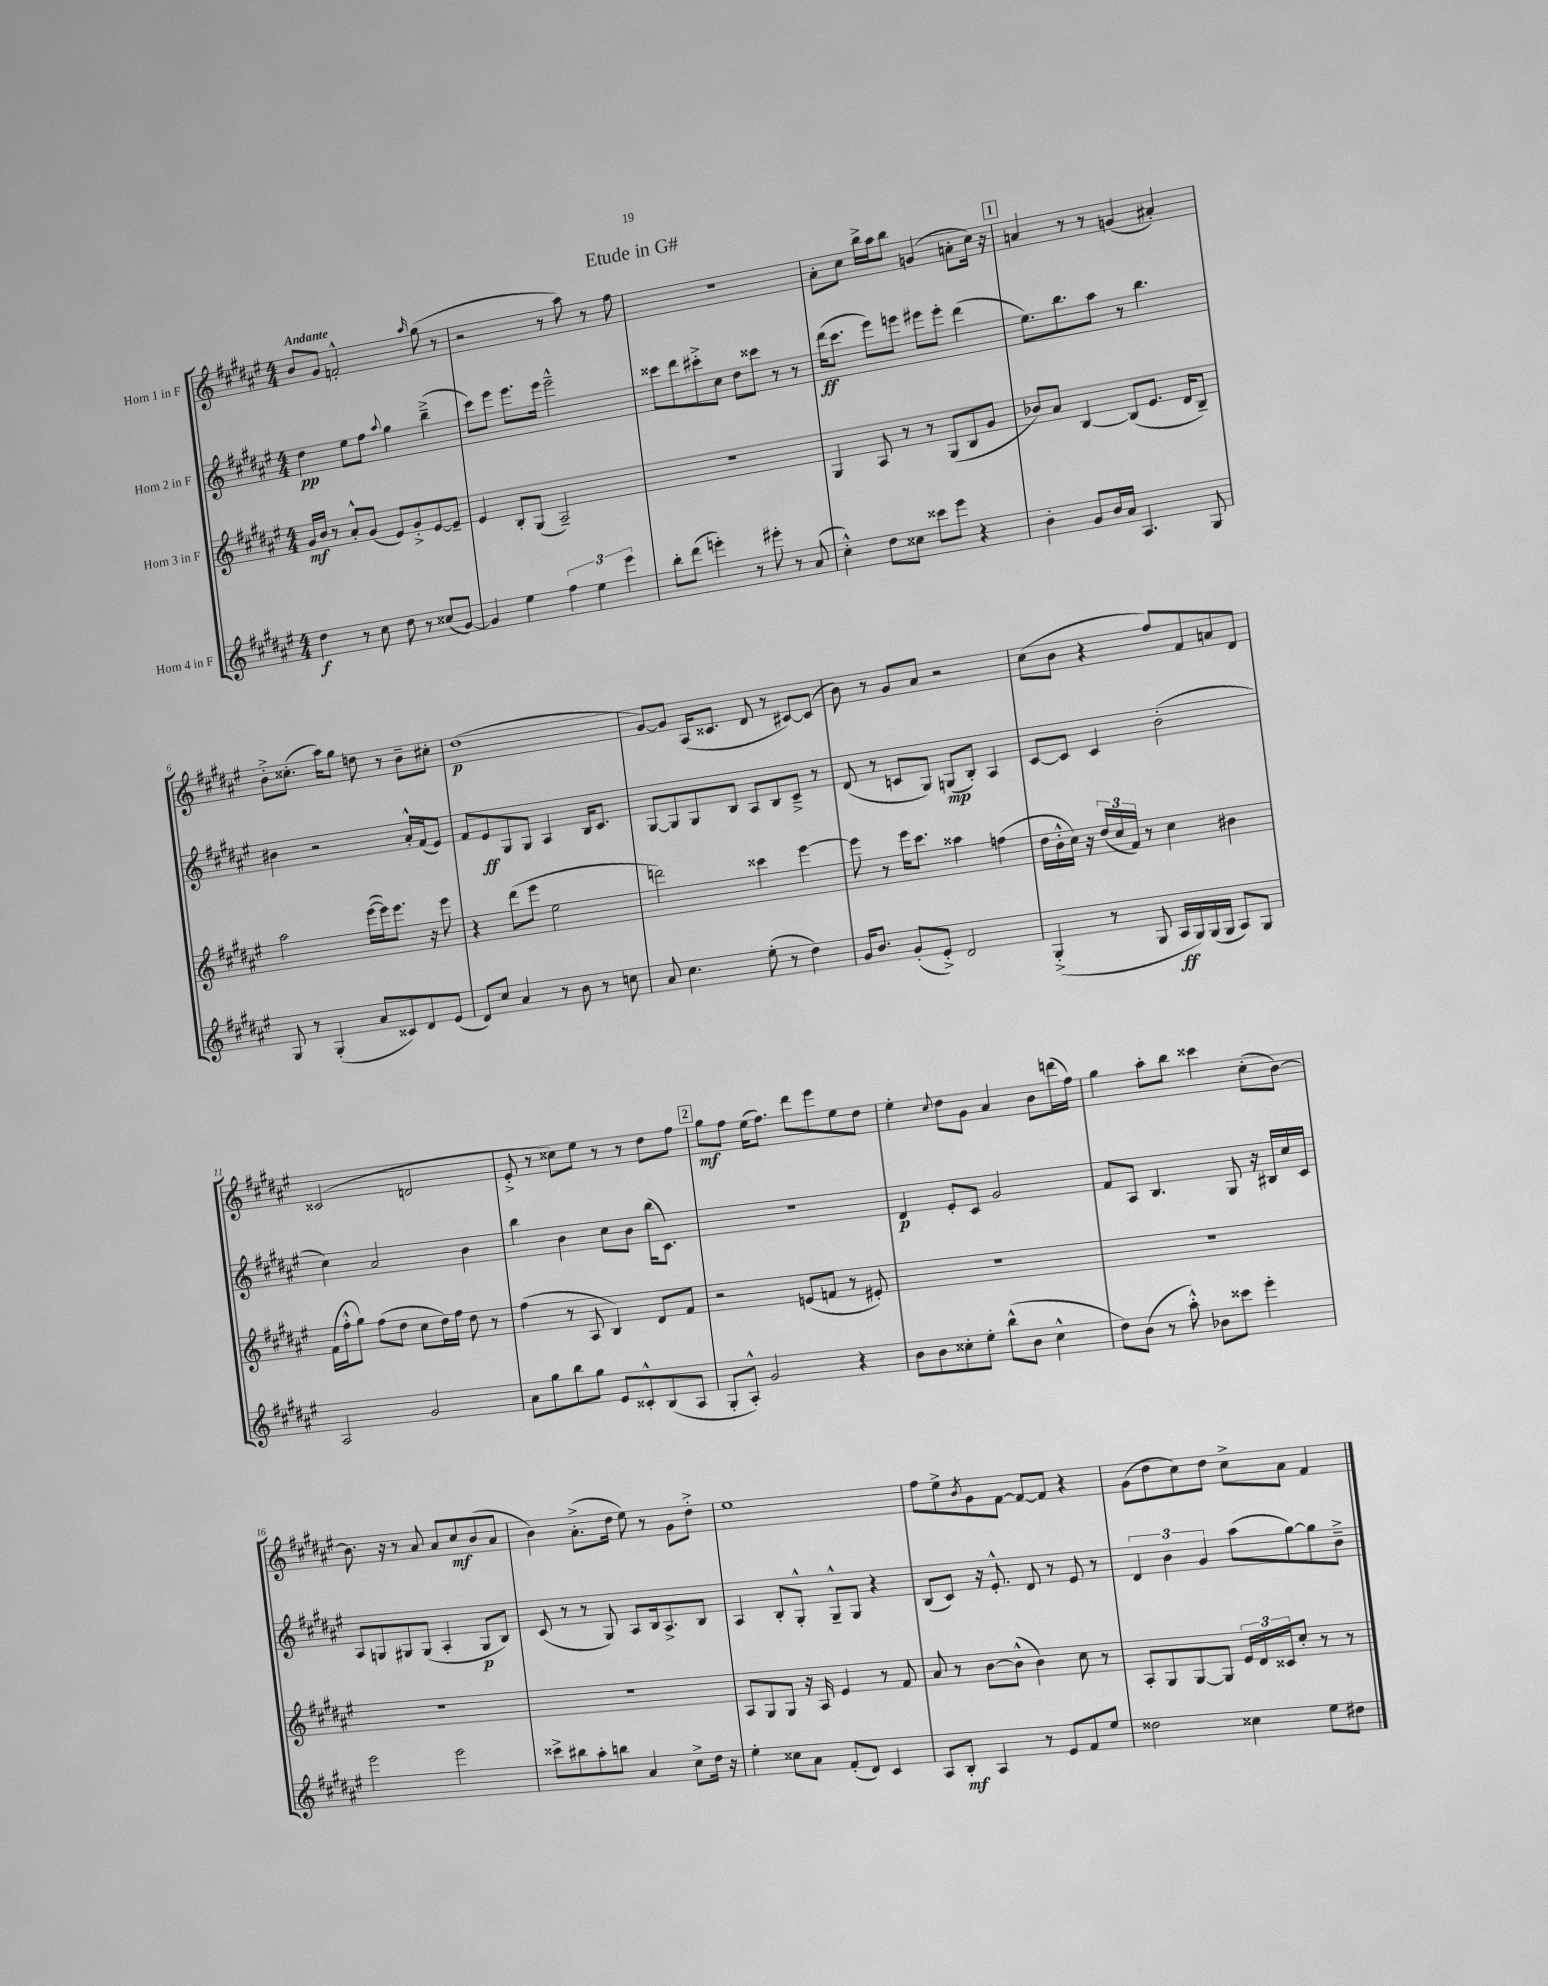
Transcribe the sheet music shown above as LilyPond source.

\header { title = "Etude in G#" }
<<
\new StaffGroup <<
\new Staff = "s0" \with { instrumentName = "Horn 1 in F" } {
    \clef treble \key fis \major \numericTimeSignature \time 4/4 \tempo "Andante"
    b'8 gis'8 f'2-.-^ \grace { ais''16 } gis''8( r8 |
    r2 r8 ais''8) r8 fis''8 |
    R1 |
    ais'8-. cis''8 b''16-> ais''16 b''8 g'4( a'8-. cis''16) r16 |
    \mark \markup { \box "1" } a'4 r8 r8 g'4( ais'4-.) |
    b'8-.-> cisis''8.-.( ais''16) gis''8 d''8 r8 b'8-- cis''8-. |
    dis''1\p( |
    gis'8~) gis'8 ais16( cisis'8. dis'8 r8 cis'8~) cis'8( |
    b'8) r8 gis'8 ais'8 r2 |
    cis''8( b'8 r4 fis''8) fis'8 a'8 dis'8 |
    cisis'2( d'2 |
    eis'8-.-> r8 cisis''8) eis''8 r8 r8 dis''8 fis''8 |
    \mark \markup { \box "2" } gis''8\mf fis''8 eis''16( fis''8.) dis'''8 eis'''8 eis''8 dis''8 |
    eis''4-. \appoggiatura { cis''8 } dis''8 gis'8 ais'4 b'8 d'''16( fis''16) |
    gis''4 ais''8-. b''8 cisis'''4 cis''8-.( b'8~) |
    b'8. r16 r8 ais'8 ais'8 cis''8\mf b'8( ais'8 |
    b'4) ais'8.-.->( dis''16 eis''8) r8 gis'8 dis''8-.-> |
    eis''1 |
    fis''8 eis''8-> \acciaccatura { b'8 } gis'8 fis'8~ fis'8~ fis'8 r4 |
    gis'8( dis''8 cis''8) dis''8 cis''8-> ais'8 fis'4 \bar "|." |
}
\new Staff = "s1" \with { instrumentName = "Horn 2 in F" } {
    \clef treble \key fis \major \numericTimeSignature \time 4/4
    dis''4\pp eis''8 fis''8 \appoggiatura { ais''8 } gis''4 b''4--->( |
    cis'''8) eis'''8 eis'''8. eis'''16 eis'''2---^ |
    cisis'''8 dis'''8 cis'''8-.-> cis''8 dis''8 cisis'''8 r8 r8 |
    dis'''16\ff( cis'''8. eis'''8) e'''8 eis'''8 eis'''8-. dis'''4( |
    \mark \markup { \box "1" } eis''8.) b''8. ais''8 r8 b''4. |
    bis'4 r2 ais'16-.-^ fis'16( eis'8) |
    fis'8 eis'8\ff gis8 gis8 ais4 b16 cis'8. |
    gis8~ gis8 gis8 b8 ais8 b8 cis'8---> r8 |
    dis'8( r8 c'8 gis8) g8\mp( b8-.) ais4 |
    cis'8~ cis'8 cis'4 b'2-.( |
    cis''4) ais'2 b'4 |
    b''4 b'4 cis''8 b'8 b''16( cis'8.) |
    \mark \markup { \box "2" } R1 |
    dis'4\p eis'8-. cis'8 gis'2 |
    fis'8 ais8 b4. gis8 r16 bis16 cis''16 cis'16 |
    ais8 g8 gis8 gis8( ais4-. gis8\p b8) |
    cis'8( r8 r8 gis8) ais8 b16 ais8.-> b8 |
    ais4 b8-. gis8-.-^ gis8---^ gis8 r4 |
    b8( cis'8) r16 eis'8.-.-^ dis'8 r8 eis'8 r8 |
    \tuplet 3/2 { dis'4 b'4 gis'4 } ais''8( gis''8~) gis''8 b'8---> \bar "|." |
}
\new Staff = "s2" \with { instrumentName = "Horn 3 in F" } {
    \clef treble \key fis \major \numericTimeSignature \time 4/4
    gis'16\mf b'16 r8 ais'8-.-^ gis'8( eis'8) gis'8-.-> eis'8~ eis'8-- |
    eis'4 b8-. gis8( ais2--) |
    R1 |
    gis4 ais8 r8 r8 gis8( b8 gis'8 |
    \mark \markup { \box "1" } bes'8) ais'8 b4~ b8( eis'8. dis'16 b8--) |
    ais''2 eis'''16~( eis'''16) eis'''8. r16 eis'''8 |
    r4 dis'''8( eis'''8 eis''2 |
    d'''2) cisis'''4 eis'''4~ |
    eis'''8 r8 eis'''16 cis'''8. aisis''4 f''4( |
    dis''16 b'16-.-^ cis''16) r16 \tuplet 3/2 { dis''16( cis''16 fis'16) } r8 cis''4 bis'4 |
    fis'16( fis''16-.-^ gis''8) fis''8( dis''8 cis''8 dis''16) fis''16 dis''8 r8 |
    fis''4( r8 ais8 b4) dis'8 fis'8 |
    \mark \markup { \box "2" } r2 e'8( f'8 r8 eis'8-.) |
    R1 |
    R1 |
    R1 |
    R1 |
    ais8 gis8 gis8 r16 ais16 eis'4 r8 fis'8 |
    ais'8 r8 b'8~ b'8-^( b'4) cis''8 r8 |
    ais8-. gis8 gis8~ gis8 \tuplet 3/2 { eis'16 dis'16 cisis'16 } cis''8-. r8 r8 \bar "|." |
}
\new Staff = "s3" \with { instrumentName = "Horn 4 in F" } {
    \clef treble \key fis \major \numericTimeSignature \time 4/4
    dis''4\f r8 cis''8 dis''8 r8 cisis''8( gis'8~) |
    gis'4 eis''4 \tuplet 3/2 { fis''4 eis''4 eis'''4 } |
    b''8-. dis'''8( e'''4-.) r8 eis'''8-. r8 ais'8( |
    cis''4-.-^) dis''8 cisis''8 cisis'''8 eis'''8 r4 |
    \mark \markup { \box "1" } b'4-. gis'8 b'16 ais'16 ais4. gis8 |
    gis8 r8 gis4-.( ais'8 cisis'8) dis'8 eis'8( |
    dis'8) cis''8 ais'4 r8 b'8 r8 c''8 |
    ais'8 cis''4. eis''8-.( r8 dis''4) |
    gis'16 b'8. gis'8-.( eis'8-.->) dis'2 |
    gis4-.->( r8 gis8 ais16\ff gis16) gis16( gis16 ais8) gis8 |
    ais2 gis'2 |
    ais'8 gis''8 b''8 gis''8 eis'8 cisis'8-.-^ b8( ais8 |
    \mark \markup { \box "2" } gis8-. ais8-.-^) gis'2 r4 |
    b'8 b'8 cisis''8-. eis''8-. b''8-^( b'8 cisis''4-^ |
    dis''8) b'8( r8 ais''8-.-^) bes'8 cisis'''8 eis'''4-. |
    eis'''2 eis'''2 |
    cisis'''8-> bis''8 ais''8-. b''8 ais'4 cis''8-> dis''16 r16 |
    eis''4-. cisis''8 ais'8 fis'8-.( dis'8) cis'4 |
    ais8 b8-.\mf ais4 r8 eis'8 fis'8 eis''8 |
    disis''2 cisis''4 eis''8 dis''8 \bar "|." |
}
>>
>>
